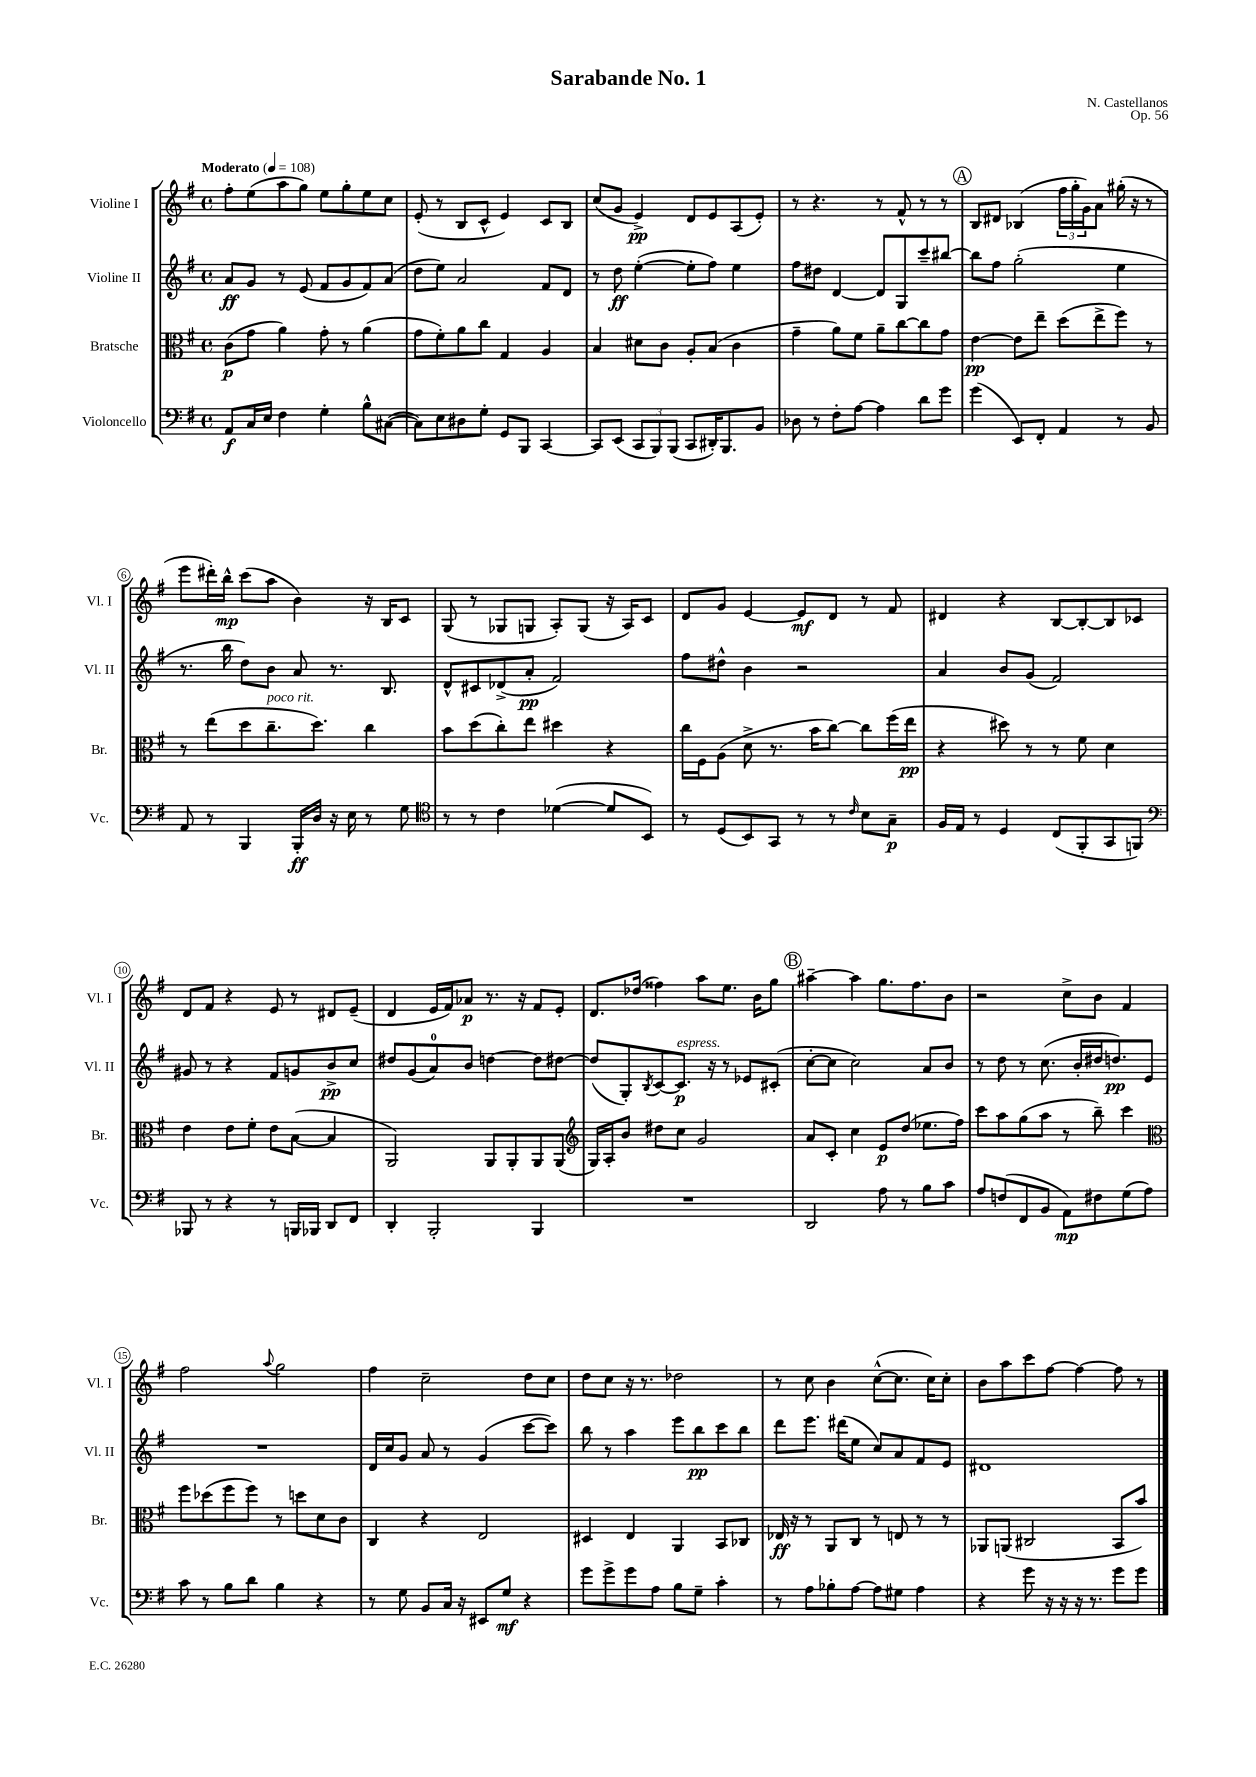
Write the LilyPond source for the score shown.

\header { title = "Sarabande No. 1" composer = "N. Castellanos" opus = "Op. 56" }
<<
\new StaffGroup <<
\new Staff = "s0" \with { instrumentName = "Violine I" shortInstrumentName = "Vl. I" } {
    \clef treble \key g \major \defaultTimeSignature \time 4/4 \tempo "Moderato" 4 = 108
    fis''8-. e''8( a''8 g''8) e''8 g''8-. e''8 c''8 |
    e'8-.( r8 b8 c'8-^ e'4) c'8 b8 |
    c''8( g'8 e'4->\pp) d'8 e'8 a8( e'8-.) |
    r8 r4. r8 fis'8-^ r8 r8 |
    \mark \markup { \circle "A" } b8 dis'8 bes4( \tuplet 3/2 { fis''16 g''16-. g'16) } a'8 gis''16-.( r16 r8 |
    e'''8 dis'''16-.) b''16-^\mp c'''8( a''8 b'4) r16 b16 c'8 |
    g8( r8 ges8 g8 a8-.) g8( r16 a16) c'8 |
    d'8 g'8 e'4~ e'8\mf d'8 r8 fis'8 |
    dis'4 r4 b8~ b8~-. b8 ces'8 |
    d'8 fis'8 r4 e'8 r8 dis'8 e'8--( |
    d'4 e'16 fis'16) aes'8\p r8. r16 fis'8 e'8-. |
    d'8. des''16( fisis''4) a''8 e''8. b'16 g''8 |
    \mark \markup { \circle "B" } ais''4~-- ais''4 g''8. fis''8. b'8 |
    r2 c''8-> b'8 fis'4 |
    fis''2 \appoggiatura { a''8 } g''2 |
    fis''4 c''2-- d''8 c''8 |
    d''8 c''8 r16 r8. des''2 |
    r8 c''8 b'4 c''8~-^( c''8. c''16) c''8-. |
    b'8 a''8 c'''8 fis''8~ fis''4~ fis''8 r8 \bar "|." |
}
\new Staff = "s1" \with { instrumentName = "Violine II" shortInstrumentName = "Vl. II" } {
    \clef treble \key g \major \defaultTimeSignature \time 4/4
    a'8\ff g'8 r8 e'8( fis'8 g'8 fis'8) a'8( |
    d''8 e''8) a'2 fis'8 d'8 |
    r8 d''8\ff e''4~-.( e''8-. fis''8) e''4 |
    fis''8 dis''8 d'4~ d'8 g8 c'''8-- bis''8~ |
    \mark \markup { \circle "A" } bis''8 fis''8 g''2-.( e''4 |
    r8. b''16 d''8) b'8 a'8 r8. b8. |
    d'8-^ cis'8 des'8->( a'8-.\pp fis'2) |
    fis''8 dis''8-^ b'4 r2 |
    a'4 b'8 g'8( fis'2) |
    gis'8 r8 r4 fis'8 g'8 b'8->\pp c''8 |
    dis''8 g'8( a'8-0) b'8 d''4~ d''8 dis''8~ |
    dis''8( g8-.) \acciaccatura { b8 } c'8~ c'8.\p^\markup { \italic "espress." } r16 r8 ees'8 cis'8-.( |
    \mark \markup { \circle "B" } c''8~-. c''8 c''2) a'8 b'8 |
    r8 d''8 r8 c''8.( b'16-. dis''16 d''8.\pp) e'8 |
    R1 |
    d'16 c''16 g'8 a'8 r8 g'4( c'''8~ c'''8) |
    b''8 r8 a''4 e'''8 b''8\pp c'''8 b''8 |
    d'''8 e'''8. dis'''16( e''8 c''8) a'8 fis'8 e'8 |
    dis'1 \bar "|." |
}
\new Staff = "s2" \with { instrumentName = "Bratsche" shortInstrumentName = "Br." } {
    \clef alto \key g \major \defaultTimeSignature \time 4/4
    c'8\p( g'8 a'4) g'8-. r8 a'4( |
    g'8 fis'8-.) a'8 c''8 g4 a4 |
    b4 dis'8 c'8 a8-. b8( c'4 |
    g'4-- a'8) fis'8 a'8-- c''8~ c''8 g'8 |
    \mark \markup { \circle "A" } e'4~\pp e'8 e''8-- d''8( e''8-> fis''8) r8 |
    r8 e''8( d''8 c''8.--^\markup { \italic "poco rit." } d''8.) c''4 |
    b'8 d''8( c''8-.) e''8 dis''4 r4 |
    c''16 fis16 a8( d'8-> r8. b'16 c''8~) c''8 fis''16( e''16\pp |
    r4 dis''8) r8 r8 fis'8 d'4 |
    e'4 e'8 fis'8-. e'8 b8~( b4 |
    a,2) a,8 a,8-. a,8 a,8( |
    \clef treble g16) a16-. b'8 dis''8 c''8 g'2 |
    \mark \markup { \circle "B" } a'8 c'8-. c''4 e'8\p d''8( ees''8. fis''16) |
    c'''8 a''8 g''8( a''8 r8 b''8--) c'''4 |
    \clef alto fis''8 des''8( fis''8 fis''8) r8 d''8 d'8 c'8 |
    c4 r4 e2 |
    dis4 e4 a,4 b,8 ces8 |
    ees16\ff r16 r8 a,8 c8 r8 e8 r8 r8 |
    aes,8 a,8( cis2 b,8 b'8) \bar "|." |
}
\new Staff = "s3" \with { instrumentName = "Violoncello" shortInstrumentName = "Vc." } {
    \clef bass \key g \major \defaultTimeSignature \time 4/4
    a,8\f c16 e16 fis4 g4-. b8-^ cis8~( |
    cis8) e8 dis8 g8-. g,8 b,,8 c,4~ |
    c,8 e,8( \tuplet 3/2 { c,8 b,,8) b,,8( } c,8 dis,16-.) b,,8. b,8 |
    des8 r8 fis8-. a8~ a4 d'8 g'8 |
    \mark \markup { \circle "A" } g'4( e,8) fis,8-. a,4 r8 b,8 |
    a,8 r8 b,,4 b,,16-.\ff d16 r16 e16 r8 g8 |
    \clef tenor r8 r8 c'4 des'4~( des'8 b,8) |
    r8 d8( b,8) g,8 r8 r8 \grace { c'16 } b8 g8--\p |
    fis16 e16 r8 d4 c8( fis,8-. g,8 f,8) |
    \clef bass bes,,8 r8 r4 r8 b,,16 bes,,16 d,8 fis,8 |
    d,4-. b,,2-. b,,4 |
    R1 |
    \mark \markup { \circle "B" } d,2 a8 r8 b8 c'8 |
    a8 f8( fis,8 b,8 a,8\mp) fis8 g8( a8) |
    c'8 r8 b8 d'8 b4 r4 |
    r8 g8 b,8 c16 r16 eis,8 g8\mf r4 |
    g'8 g'8-> g'8 a8 b8 g8-- c'4-. |
    r8 a8 bes8-. a8~ a8 gis8 a4 |
    r4 g'8 r16 r16 r16 r8. g'8 g'8 \bar "|." |
}
>>
>>
\layout { \context { \Score \override BarNumber.stencil = #(make-stencil-circler 0.1 0.3 ly:text-interface::print) } }
